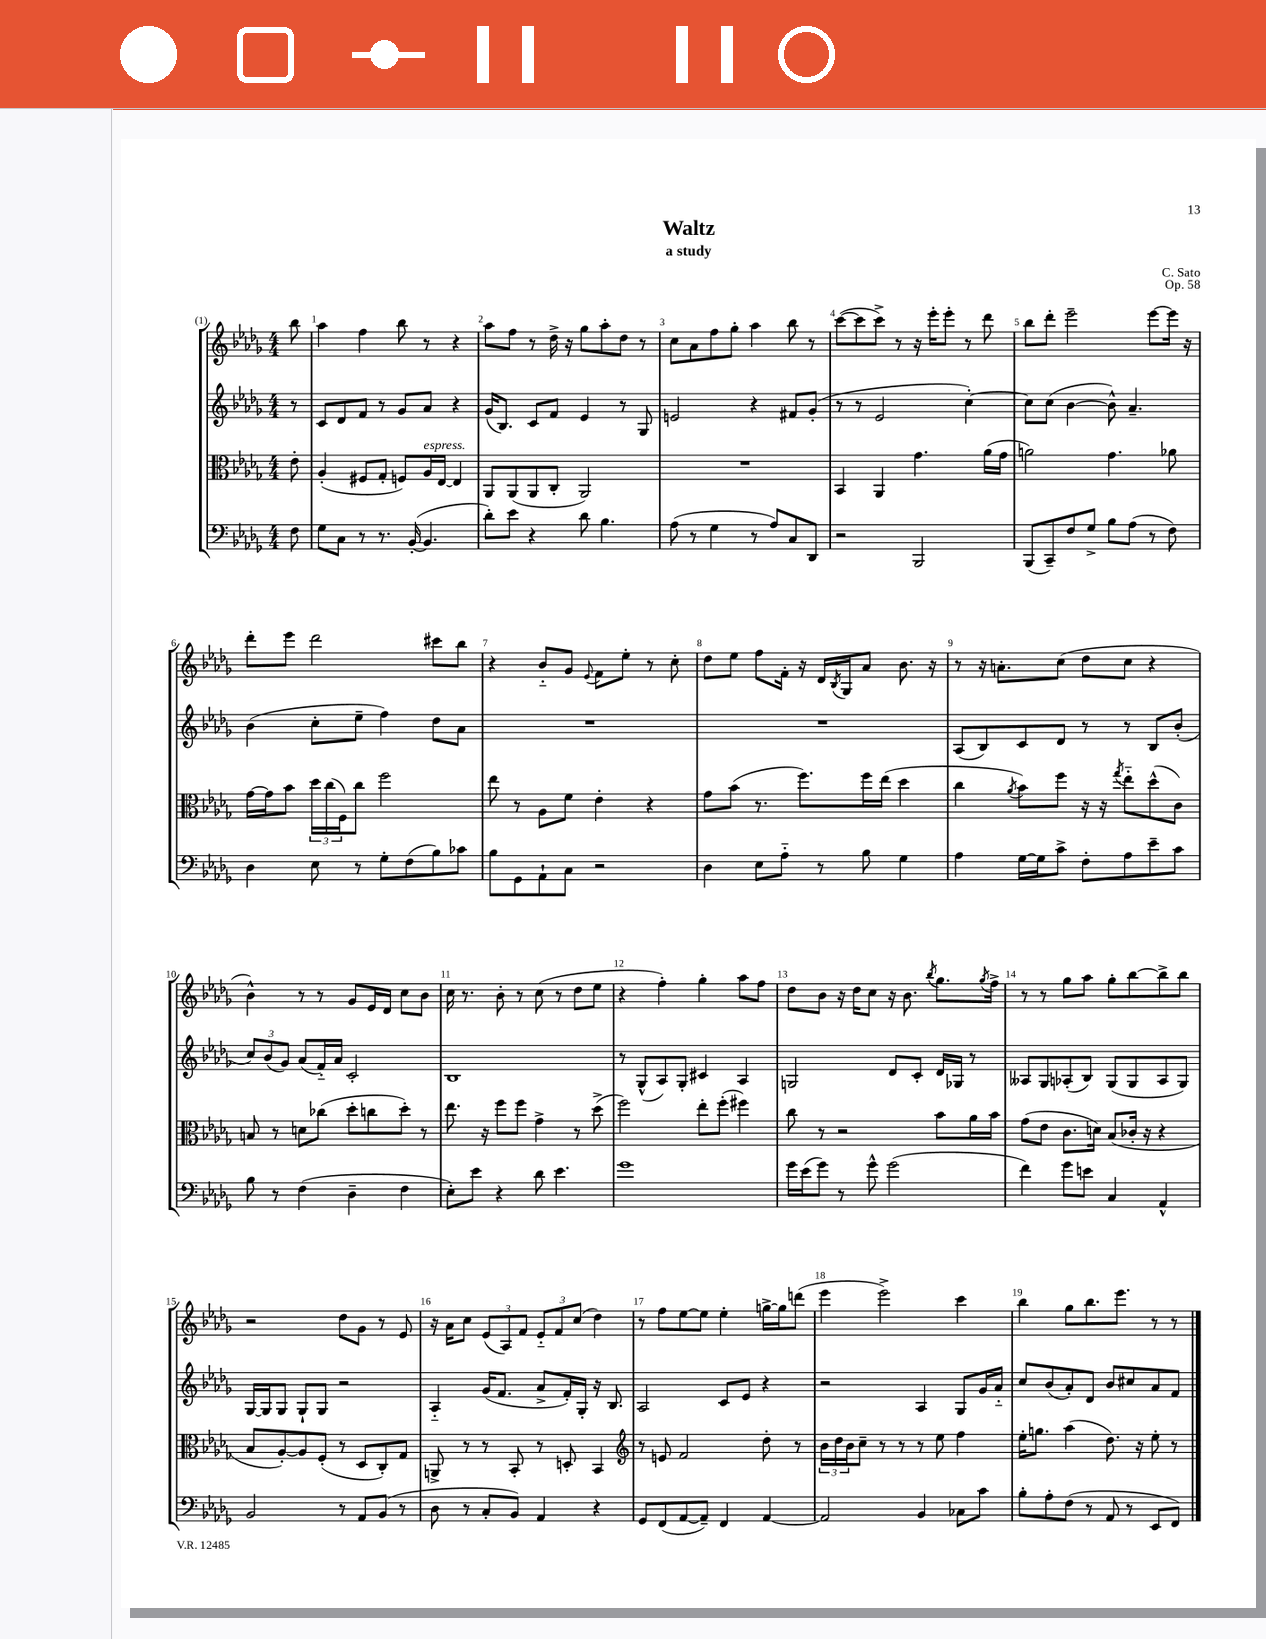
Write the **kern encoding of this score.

**kern	**kern	**kern	**kern
*staff4	*staff3	*staff2	*staff1
*clefF4	*clefC3	*clefG2	*clefG2
*k[b-e-a-d-g-]	*k[b-e-a-d-g-]	*k[b-e-a-d-g-]	*k[b-e-a-d-g-]
*M4/4	*M4/4	*M4/4	*M4/4
8F	8e-'	8r	8bb-
=	=	=	=
8G-	(4A-'	8c	4aa-
8C	.	8d-	.
8r	8F#	8f	4ff
8.r	8G-'	8r	.
.	8F)	8g-	8bb-
([16BB-'	.	.	.
4.BB-]	16A-	8a-	8r
.	[16E-	.	.
.	4E-]	4r	4r
=	=	=	=
8d-')	8AA-	(16g-	8aa-
.	.	8.B-)	.
8e-	(8AA-	.	8ff
4r	8AA-	8c	8r
.	8C'	8f	16dd-^
.	.	.	16r
8d-	2AA-)	4e-	8gg-
4.B-	.	.	8aa-'
.	.	8r	8dd-
.	.	8G-	8r
=	=	=	=
(8A-	1r	2e	8cc
8r	.	.	8a-
4G-	.	.	8ff
.	.	.	8gg-'
8r	.	4r	4aa-
8A-)	.	.	.
8C	.	8f#	8bb-
8DD-	.	(8g-'	8r
=	=	=	=
2r	4BB-	8r	([8ccc
.	.	8r	8ccc]
.	4AA-	2e-	8ccc^)
.	.	.	8r
2BBB-	4.g-	.	16r
.	.	.	16eee-'
.	.	.	8eee-'
.	.	[4cc')	8r
.	(16a-	.	8ddd-
.	16g-	.	.
=	=	=	=
(8BBB-	2a)	8cc]	8bb-
8CC~)	.	(8cc	8ddd-'
8F	.	[4b-	2eee-~
8G-^	.	.	.
8B-	4.g-	8b-^^])	.
(8A-	.	4.a-~	.
8r	.	.	[8eee-
8F)	8a-	.	16eee-]
.	.	.	16r
=	=	=	=
4D-	[16g-	(4b-	8ddd-'
.	16g-]	.	.
.	8b-	.	8eee-
8E-	24dd-	8cc'	2ddd-
.	(24cc	.	.
.	24F)	.	.
8r	8cc	8ee-~	.
8G-'	2ff	4ff)	.
(8F	.	.	.
8B-)	.	8dd-	8ccc#
8c-	.	8a-	8bb-
=	=	=	=
8B-	8ee-	1r	4r
8GG-	8r	.	.
8AA-`	8A-	.	8b-'~
8C	8f	.	8g-
.	.	.	8qqe-
2r	4e-'	.	8f
.	.	.	8ee-'
.	4r	.	8r
.	.	.	8cc'
=	=	=	=
4D-	8g-	1r	8dd-
.	(8b-	.	8ee-
8E-	8.r	.	8ff
8A-'~	.	.	16f'
.	8.ff)	.	16r
8r	.	.	16d-
.	.	.	8qB-
.	.	.	16G-
8B-	16ff	.	8a-
.	(16ee-	.	.
4G-	4dd-	.	8.b-
.	.	.	16r
=	=	=	=
4A-	4cc	(8A-	8r
.	.	8B-)	16r
.	.	.	8.a'
.	8qa-	.	.
[16G-	8b-)	8c	.
16G-]	.	.	.
8c^	8ff	8d-	(8cc
8F'	16r	8r	8dd-
.	16r	.	.
.	8qgg-	.	.
8A-	8ee-'~	8r	8cc
8e-~	(8dd-^^	8B-	4r
8c	8c)	(8b-'	.
=	=	=	=
8B-	8B	12cc)	4b-^^)
.	.	(12b-	.
8r	8r	.	.
.	.	12g-)	.
(4F	8d	(8a-	8r
.	(8cc-	16f'~)	8r
.	.	16a-	.
4D-~	8dd-'	2c'	8g-
.	8cc	.	16e-
.	.	.	16d-
4F	8dd-')	.	8cc
.	8r	.	8b-
=	=	=	=
8E-')	8.ee-	1B-	16cc
.	.	.	8.r
8e-	.	.	.
.	16r	.	.
4r	8ff	.	8b-'
.	8ff	.	8r
8d-	4g-^	.	(8cc
4.e-	.	.	8r
.	8r	.	8dd-
.	(8dd-^	.	8ee-
=	=	=	=
1g-	2ff)	8r	4r
.	.	(8G-^^	.
.	.	8A-)	4ff')
.	.	8G-'	.
.	8ee-'	4c#	4gg-'
.	(8ff'	.	.
.	4ff#)	4A-	8aa-
.	.	.	8ff
=	=	=	=
16g-	8cc	2G	8dd-
(16e-	.	.	.
8g-)	8r	.	8b-
8r	2r	.	16r
.	.	.	16dd-
8g-^^	.	.	8cc
(2g-	.	8d-	16r
.	.	.	8.b-
.	.	8c'	.
.	.	.	8qbb-
.	8b-	16d-	8.gg-
.	.	16G-	.
.	16a-	8r	.
.	.	.	8qgg-
.	16b-	.	16ff^
=	=	=	=
4f)	(8g-	8A--	8r
.	8e-	8G-	8r
8g-	8.c	(8A-'	8gg-
8e	.	8B-)	8aa-
.	16d)	.	.
4C	(8B-	(8G-	8gg-'
.	16c-'	8G-	[8bb-
.	16r	.	.
4AA-^^	4r	8A-	8bb-^]
.	.	8G-)	8bb-
=	=	=	=
2BB-	8B-	[16G-	2r
.	.	16G-]	.
.	[8A-')	8G-	.
.	8A-]	8G-`	.
.	(8F'	8G-	.
8r	8r	2r	8dd-
8AA-	8D-	.	8g-
(8BB-	8C')	.	8r
8r	8G-	.	8e-
=	=	=	=
8D-	8AA^	4A-'~	16r
.	.	.	16a-
8r	8r	.	8cc
8C'	8r	(16g-	(12e-
.	.	8.f	.
.	.	.	12A-)
8BB-)	8BB-'	.	.
.	.	.	12f
4AA-	8r	8a-^	12e-'~
.	.	.	12f
.	8D'	16f')	.
.	.	.	(12cc
.	.	16G-'	.
4r	4BB-	16r	4dd-)
.	.	8.B-	.
=	=	=	=
*	*clefG2	*	*
8GG-	8r	2A-	8r
(8FF	8e	.	8ff
[8AA-	2f	.	[8ee-
8AA-~])	.	.	8ee-]
4FF	.	8c	4ee-'
.	.	8e-	.
[4AA-	8dd-'	4r	[16gg^
.	.	.	16gg]
.	8r	.	(8ddd
=	=	=	=
2AA-]	24b-	2r	4eee-
.	24dd-	.	.
.	24b-	.	.
.	8cc~	.	.
.	8r	.	2eee-^)
.	8r	.	.
4BB-	8r	4A-	.
.	8ee-	.	.
8C-	4ff	8G-	4ccc
8c	.	16g-	.
.	.	16a-'~	.
=	=	=	=
8B-'	16ee-'	8cc	4bb-
.	8.gg	.	.
8A-'	.	(8b-	.
(8F	(4aa-	8a-')	8gg-
8r	.	8d-	8.bb-
8AA-	8.dd-)	8b-	.
.	.	.	8.eee-
8r	.	8cc#	.
.	16r	.	.
8EE-	8ee-'	8a-	8r
8FF)	8r	8f	8r
==	==	==	==
*-	*-	*-	*-
